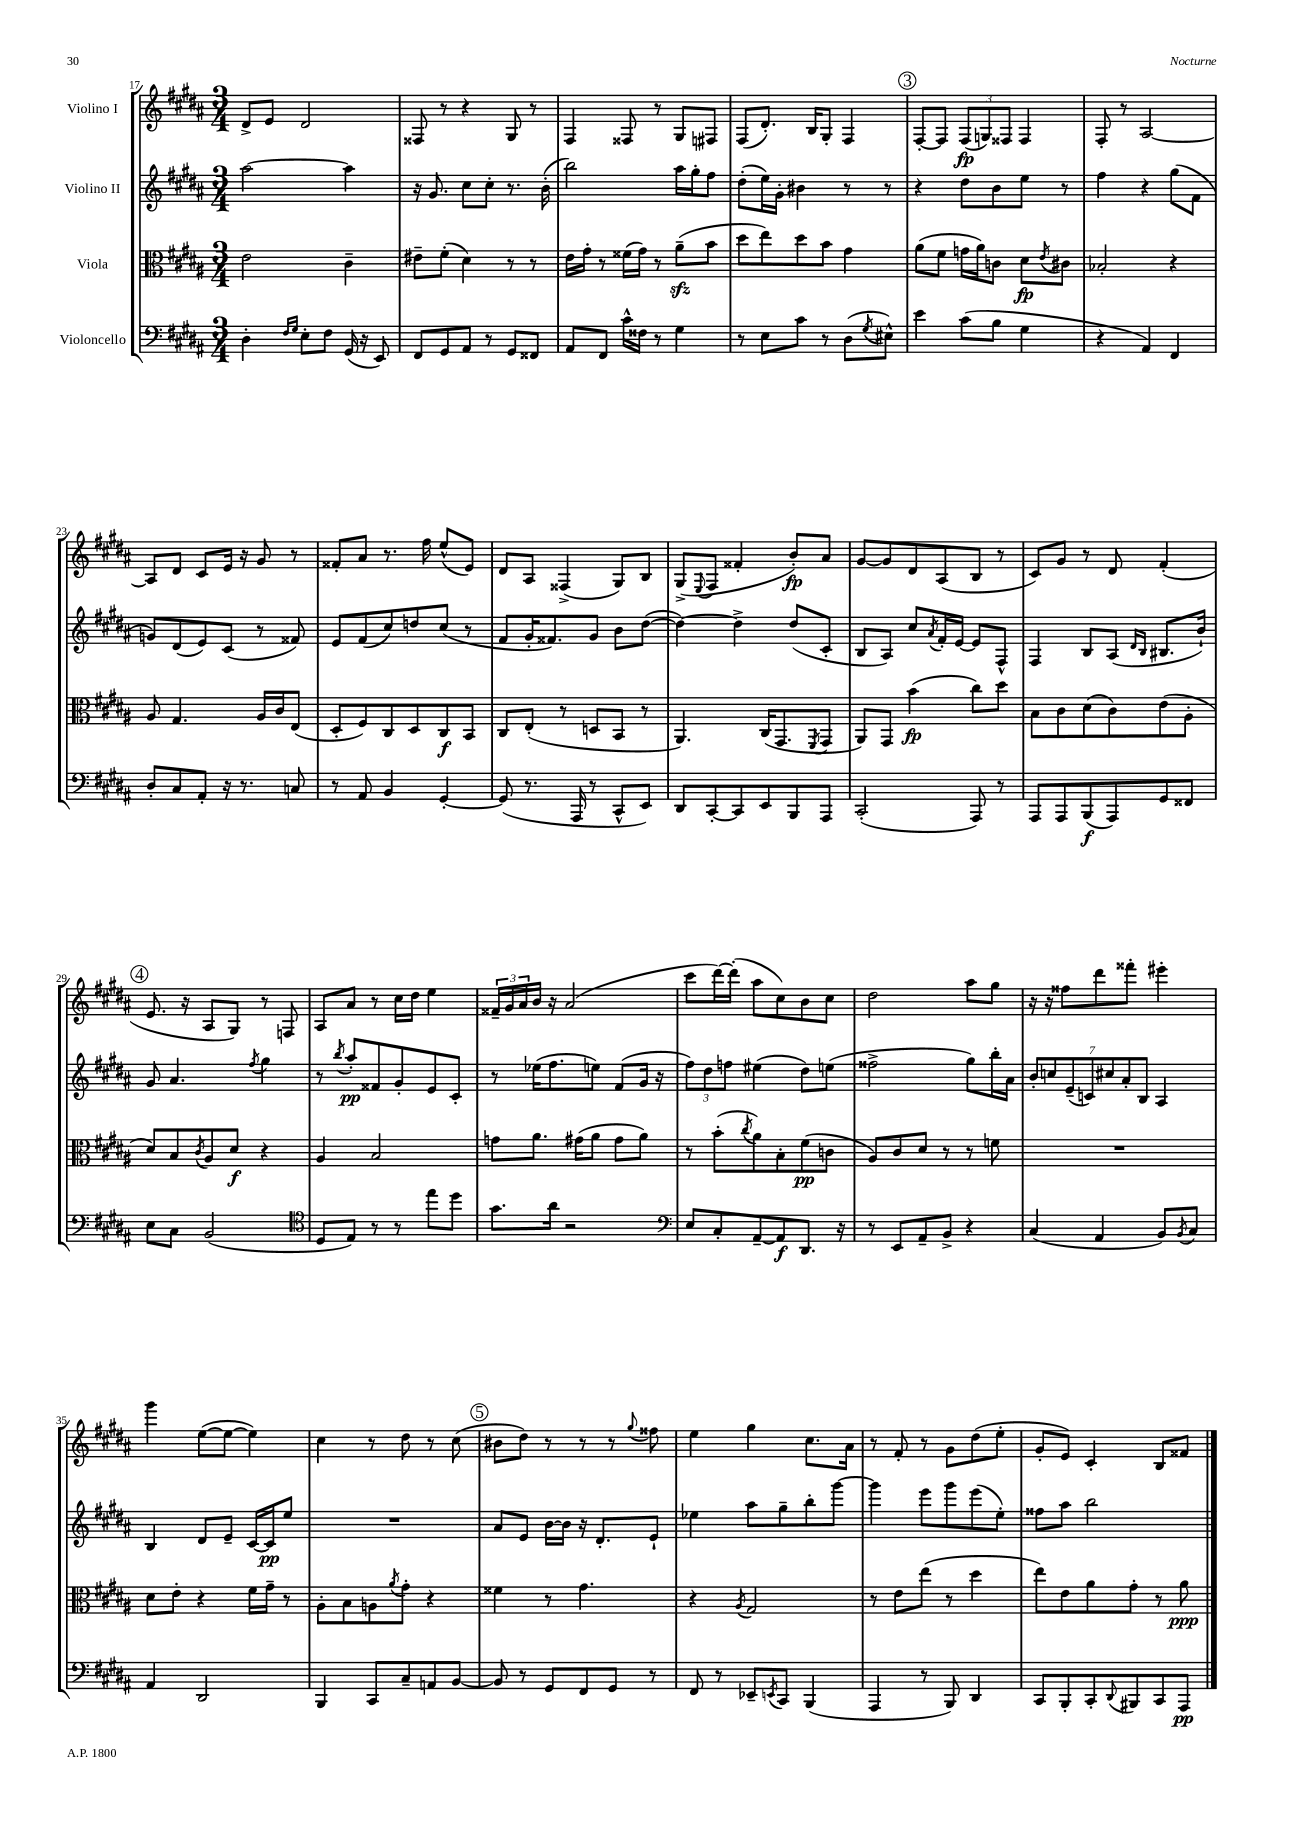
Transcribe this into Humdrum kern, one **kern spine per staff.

**kern	**kern	**kern	**kern
*staff4	*staff3	*staff2	*staff1
*clefF4	*clefC3	*clefG2	*clefG2
*k[f#c#g#d#a#]	*k[f#c#g#d#a#]	*k[f#c#g#d#a#]	*k[f#c#g#d#a#]
*M3/4	*M3/4	*M3/4	*M3/4
4D#'	2e	[2aa#	8d#^
.	.	.	8e
16qqF#	.	.	.
16qqG#	.	.	.
8E'	.	.	2d#
8F#	.	.	.
(16GG#	4c#~	4aa#]	.
16r	.	.	.
8EE)	.	.	.
=	=	=	=
8FF#	8e#~	16r	8F##
.	.	8.g#	.
8GG#	(8f#'	.	8r
8AA#	4d#)	8cc#	4r
8r	.	8cc#'	.
8GG#	8r	8.r	8G#
8FF##	8r	.	8r
.	.	(16b'	.
=	=	=	=
8AA#	16e	2bb)	4F#
.	16g#'	.	.
8FF#	8r	.	.
16c#^^	(16f##	.	8F##
16F##	16g#)	.	.
8r	8r	.	8r
4G#	(8a#~	16aa#	8G#
.	.	16gg#'	.
.	8b	8ff#	8F#
=	=	=	=
8r	8dd#	(8dd#'	(8F#
8E	8ee)	16ee)	8.d#')
.	.	16g#'	.
8c#	8dd#	4b#	.
.	.	.	16B
8r	8b	.	8G#'
(8D#	4g#	8r	4F#
8qG#	.	.	.
8E#^^)	.	8r	.
=	=	=	=
4e	(8a#	4r	[8F#'
.	8f#	.	8F#]
(8c#	16g	8dd#	(12F#
.	16a#)	.	.
.	.	.	12G)
8B	8c	8b	.
.	.	.	12F##
4G#	8d#	8ee	4F##
.	8qe	.	.
.	8c#	8r	.
=	=	=	=
4r	2B-'	4ff#	8F#'
.	.	.	8r
4AA#)	.	4r	[2A#
4FF#	4r	(8gg#	.
.	.	8f#	.
=	=	=	=
8D#'	8A#	8g)	8A#]
8C#	4.G#	(8d#	8d#
8AA#'	.	8e)	8c#
16r	.	(8c#	16e
8.r	.	.	16r
.	16A#	8r	8g#
.	16c#	.	.
8C	(8E	8f##)	8r
=	=	=	=
8r	8D#'	8e	8f##'
8AA#	8F#)	(8f#	8a#
4BB	8C#	8cc#)	8.r
.	8D#	8dd	.
.	.	.	16ff#
[4GG#'	8C#	(8cc#	(8ee^^
.	8BB	8r	8e)
=	=	=	=
(8GG#]	8C#	8f#	8d#
8.r	(8E'	16g#'	8A#
.	.	8.f##)	.
.	8r	.	(4F##^
16AAA#	.	.	.
8r	8D	8g#	.
8CC#^^	8BB	8b	8G#)
8EE)	8r	([8dd#	8B
=	=	=	=
8DD#	4.AA#)	4dd#_)	(8G#^
.	.	.	8qqE
[8CC#'	.	.	8F#
8CC#]	.	4dd#^]	4f##'
8EE	(16C#	.	.
.	8.GG#	.	.
8BBB	.	(8dd#	8b')
.	8qFF#	.	.
8AAA#	8GG#	8c#'	8a#
=	=	=	=
(2CC#'	8AA#)	8B	[8g#
.	8GG#	8A#)	8g#]
.	(4b	8cc#	8d#
.	.	8qa#	.
.	.	16f#'	(8A#
.	.	[16e	.
8AAA#)	8cc#)	8e]	8B
8r	8dd#	8F#^^	8r
=	=	=	=
8AAA#	8B	4F#	8c#)
8AAA#	8c#	.	8g#
(8BBB	(8d#	8B	8r
8AAA#)	8c#)	(8A#	8d#
.	.	16qqd#	.
.	.	16qqB	.
8GG#	(8e	8.B#	(4f#'
8FF##	8A#'	.	.
.	.	16b`)	.
=	=	=	=
8E	8d#)	8g#	8.e
8C#	8B	4.a#	.
.	.	.	16r
.	8qc#	.	.
(2BB	8A#	.	8A#
.	8d#	.	8G#)
.	.	8qff#	.
.	4r	4gg#	8r
.	.	.	8F
=	=	=	=
*clefC4	*	*	*
8D#	4A#	8r	8A#
.	.	8qbb	.
8E)	.	8aa#'	8a#
8r	2B	8f##	8r
8r	.	8g#'	16cc#
.	.	.	16dd#
8ee	.	8e	4ee
8dd#	.	8c#'	.
=	=	=	=
8.g#	8g	8r	24f##~
.	.	.	24g#
.	.	.	24a#
.	8.a#	(16ee-	16b
16a#	.	8.ff#	16r
2r	.	.	(2a#
.	(16g#	.	.
.	8a#	8ee)	.
.	8g#	(8f#	.
.	8a#)	16g#	.
.	.	16r	.
=	=	=	=
*clefF4	*	*	*
8E	8r	12ff#)	8ccc#
.	.	12dd#	.
8C#'	(8b'	.	[16ddd#)
.	.	12ff	.
.	.	.	(16ddd#']
.	8qcc#	.	.
[8AA#~	8a#)	(4ee#	8aa#
8AA#]	8B'	.	8cc#)
8.DD#	(8f#	8dd#)	8b
.	8c	(8ee	8cc#
16r	.	.	.
=	=	=	=
8r	8A#)	2ff##^	2dd#
8EE	8c#	.	.
8AA#~	8d#	.	.
8BB^	8r	.	.
4r	8r	8gg#)	8aa#
.	8f	16bb'	8gg#
.	.	16a#	.
=	=	=	=
(4C#	2.r	14b'	16r
.	.	.	16r
.	.	14cc	.
.	.	.	8ff##
.	.	(14e~	.
.	.	14c)	.
4AA#	.	.	8ddd#
.	.	14cc#	.
.	.	14a#'	.
.	.	.	8fff##'
.	.	14B	.
8BB)	.	4A#	4eee#'
8qBB	.	.	.
8C#	.	.	.
=	=	=	=
4AA#	8d#	4B	4ggg#
.	8e'	.	.
2DD#	4r	8d#	([8ee
.	.	8e~	8ee_
.	16f#	[16c#	4ee])
.	16g#~	16c#]	.
.	8r	8ee	.
=	=	=	=
4BBB	8A#'	2.r	4cc#
.	8B	.	.
8CC#	8A	.	8r
.	8qa#	.	.
8C#~	8g#'	.	8dd#
8AA	4r	.	8r
[8BB	.	.	(8cc#
=	=	=	=
8BB]	4f##	8a#	8b#
8r	.	8e	8dd#)
8GG#	8r	[16b	8r
.	.	16b]	.
8FF#	4.g#	16r	8r
.	.	8.d#'	.
8GG#	.	.	8r
.	.	.	8qqgg#
8r	.	8e`	8ff##
=	=	=	=
8FF#	4r	4ee-	4ee
8r	.	.	.
.	8qA#	.	.
8EE-~	2G#	8aa#	4gg#
8qEE	.	.	.
8CC#	.	8gg#~	.
(4BBB	.	8bb'	8.cc#
.	.	[8ggg#	.
.	.	.	16a#
=	=	=	=
4AAA#	8r	4ggg#]	8r
.	8e	.	8f#'
8r	(8ee	8eee	8r
8BBB)	8r	8ggg#	8g#
4DD#	4dd#	(8eee	(8dd#
.	.	8ee')	8ee'
=	=	=	=
8CC#	8ee)	8ff##	8g#'
8BBB'	8e	8aa#	8e)
8CC#'	8a#	2bb	4c#'
8qqDD#	.	.	.
8BBB#	8g#'	.	.
8CC#	8r	.	8B
8AAA#	8a#	.	8f##
==	==	==	==
*-	*-	*-	*-
